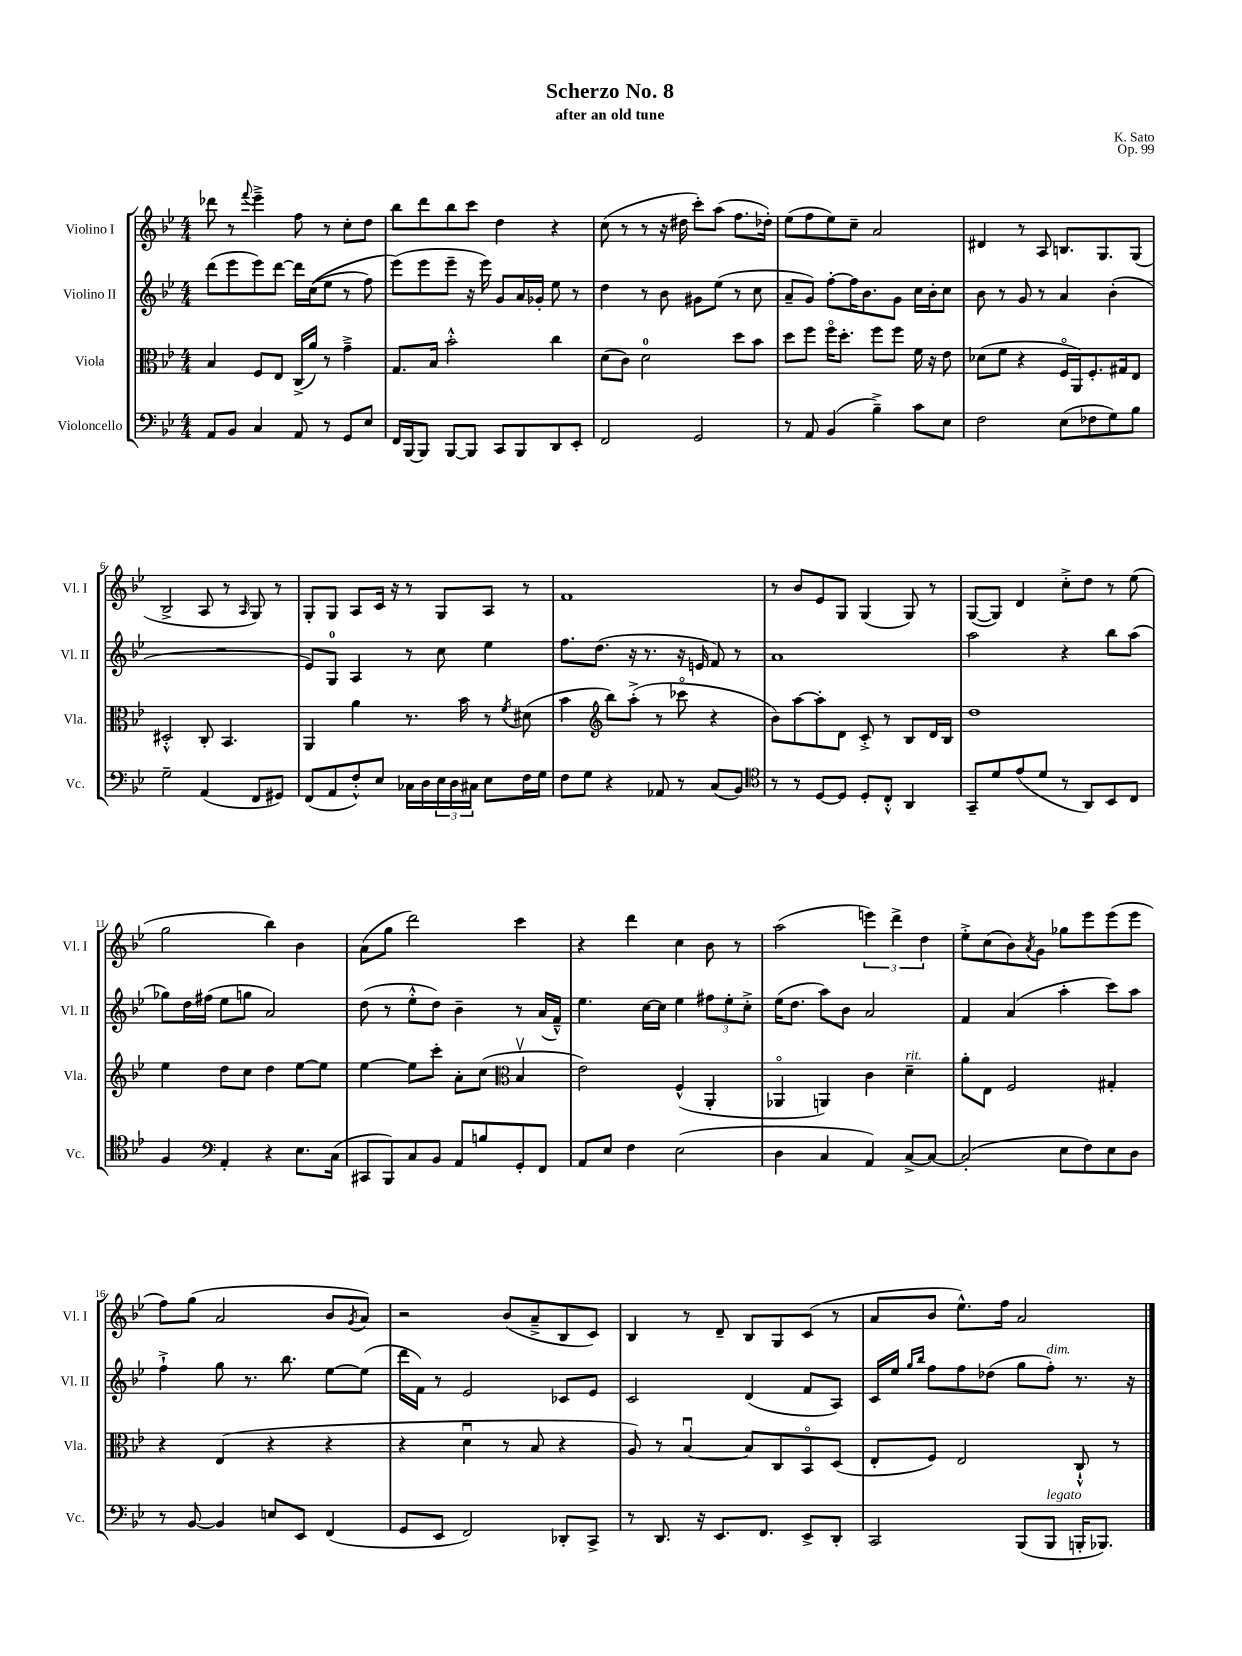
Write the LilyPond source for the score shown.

\header { title = "Scherzo No. 8" composer = "K. Sato" subtitle = "after an old tune" opus = "Op. 99" }
<<
\new StaffGroup <<
\new Staff = "s0" \with { instrumentName = "Violino I" shortInstrumentName = "Vl. I" } {
    \clef treble \key bes \major \numericTimeSignature \time 4/4
    des'''8 r8 \appoggiatura { f'''8 } ees'''4---> f''8 r8 c''8-. d''8 |
    bes''8 d'''8 bes''8 c'''8 d''4 r4 |
    c''8( r8 r8 r16 dis''16 c'''8-.) a''8( f''8. des''16-.) |
    ees''8( f''8 ees''8) c''8-- a'2 |
    dis'4 r8 a8 b8. g8. g8( |
    bes2-> a8 r8 \grace { a16 } g8) r8 |
    g8-. g8 a8 c'16 r16 r8 g8 a8 r8 |
    f'1 |
    r8 bes'8 ees'8 g8 g4( g8) r8 |
    g8~( g8) d'4 c''8-.-> d''8 r8 ees''8( |
    g''2 bes''4) bes'4 |
    a'8( g''8 d'''2) c'''4 |
    r4 d'''4 c''4 bes'8 r8 |
    a''2( \tuplet 3/2 { e'''4) d'''4-> d''4 } |
    ees''8-.-> c''8( bes'8) \acciaccatura { a'8 } g'8 ges''8 ees'''8 ees'''8( ees'''8 |
    f''8) g''8( a'2 bes'8 \acciaccatura { g'8 } a'8) |
    r2 bes'8( a'8---> bes8 c'8) |
    bes4 r8 d'8-- bes8 g8 c'8( r8 |
    a'8 bes'8 ees''8.-^) f''16 a'2 \bar "|." |
}
\new Staff = "s1" \with { instrumentName = "Violino II" shortInstrumentName = "Vl. II" } {
    \clef treble \key bes \major \numericTimeSignature \time 4/4
    d'''8( ees'''8 ees'''8) d'''8~ d'''16 c''16(\( ees''8 r8 f''8) |
    ees'''8(\) ees'''8 ees'''8-- r16 ees'''16) g'8 a'16 ges'16-. ees''8 r8 |
    d''4 r8 bes'8 gis'8 ees''8( r8 c''8 |
    a'8-- g'8) f''8~-. f''16 bes'8. g'8 c''16 bes'16-. c''8 |
    bes'8 r8 g'8 r8 a'4 bes'4-.( |
    R1 |
    ees'8) g8-0 a4 r8 c''8 ees''4 |
    f''8. d''8.( r16 r8. r16 e'16 f'8) r8 |
    a'1 |
    a''2 r4 bes''8 a''8( |
    ges''8) d''16 fis''16( ees''8 g''8 a'2) |
    d''8( r8 ees''8-.-^ d''8) bes'4-- r8 a'16( f'16---^) |
    ees''4. c''16~ c''16 ees''4 \tuplet 3/2 { fis''8 ees''8-. c''8-.-> } |
    ees''16( d''8. a''8) bes'8 a'2 |
    f'4 a'4( a''4-. c'''8) a''8 |
    f''4-!-> g''8 r8. bes''8. ees''8~ ees''8( |
    d'''16 f'16) r8 ees'2 ces'8 ees'8 |
    c'2 d'4( f'8 a8) |
    c'16 ees''16 \grace { g''16 bes''16 } f''8 f''8 des''8( g''8 f''8-.^\markup { \italic "dim." }) r8. r16 \bar "|." |
}
\new Staff = "s2" \with { instrumentName = "Viola" shortInstrumentName = "Vla." } {
    \clef alto \key bes \major \numericTimeSignature \time 4/4
    bes4 f8 ees8 c16->( a'16) r8 g'4---> |
    g8. bes16 bes'2-.-^ c''4 |
    d'8( c'8) d'2-0 d''8 bes'8 |
    d''8 f''8 f''16\flageolet d''8.-. f''8 f''8 f'16 r16 ees'8 |
    des'8( f'8 r4 f16\flageolet a,16) f8.-. gis16 ees8 |
    dis2-.-^ c8-. bes,4. |
    a,4 a'4 r8. bes'16 r8 \acciaccatura { f'8 } dis'8( |
    bes'4 \clef treble bes''8) a''8-.->( r8 ces'''8\flageolet r4 |
    bes'8) a''8~ a''8-. d'8 c'8-.-> r8 bes8 d'16 bes16 |
    d''1 |
    ees''4 d''8 c''8 d''4 ees''8~ ees''8 |
    ees''4~ ees''8 c'''8-. a'8-. c''8( \clef alto bes4\upbow |
    ees'2) f4-^( a,4-. |
    aes,4\flageolet a,4) c'4 d'4--^\markup { \italic "rit." } |
    a'8-. ees8 f2 gis4-. |
    r4 ees4( r4 r4 |
    r4 d'4\downbow r8 bes8 r4 |
    a8) r8 bes4~\downbow bes8 c8 bes,8\flageolet d8( |
    ees8-. f8) ees2 c8-!-^ r8 \bar "|." |
}
\new Staff = "s3" \with { instrumentName = "Violoncello" shortInstrumentName = "Vc." } {
    \clef bass \key bes \major \numericTimeSignature \time 4/4
    a,8 bes,8 c4 a,8 r8 g,8 ees8 |
    f,16 bes,,16~ bes,,8 bes,,8~ bes,,8 c,8 bes,,8 d,8 ees,8-. |
    f,2 g,2 |
    r8 a,8 bes,4( bes4--->) c'8 ees8 |
    f2 ees8( fes8 g8) bes8 |
    g2-- a,4( f,8 gis,8) |
    f,8( a,8 f8-.-^) ees8 ces16 d16 \tuplet 3/2 { ees16 d16 cis16 } ees8 f16 g16 |
    f8 g8 r4 aes,8 r8 c8( bes,8) |
    \clef tenor r8 r8 d8~ d8 d8-. c8-.-^ a,4 |
    g,8-- d'8 ees'8( d'8 r8 a,8) bes,8 c8 |
    f4 \clef bass a,4-. r4 ees8. c16( |
    cis,8 bes,,8) c8 bes,8 a,8 b8 g,8-. f,8 |
    a,8 ees8 f4 ees2( |
    d4 c4 a,4) c8~-> c8~ |
    c2-.( ees8 f8) ees8 d8 |
    r8 bes,8~ bes,4 e8 ees,8 f,4( |
    g,8 ees,8 f,2) des,8-. c,8-> |
    r8 d,8. r16 ees,8. f,8. ees,8-> d,8-. |
    c,2 bes,,8( bes,,8^\markup { \italic "legato" } b,,16-. bes,,8.) \bar "|." |
}
>>
>>
